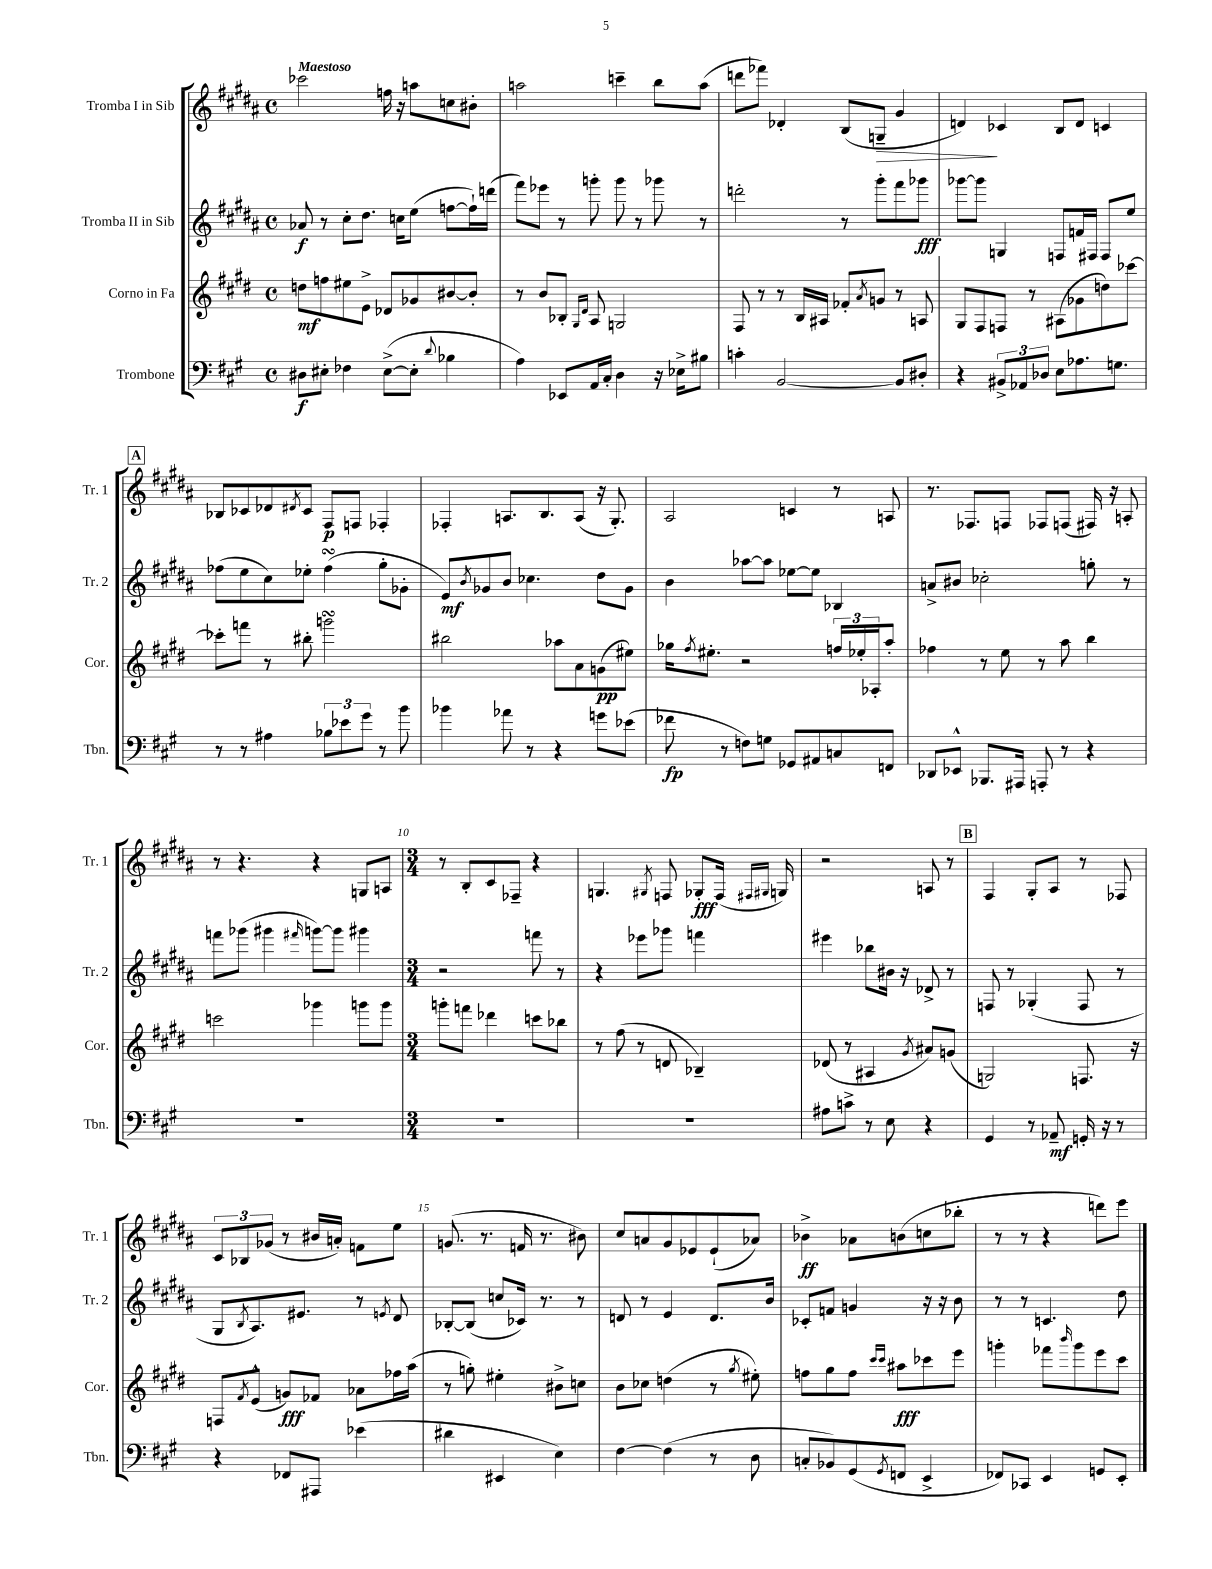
<<
\new StaffGroup <<
\new Staff = "s0" \with { instrumentName = "Tromba I in Sib" shortInstrumentName = "Tr. 1" } {
    \clef treble \key b \major \defaultTimeSignature \time 4/4 \tempo "Maestoso"
    ces'''2 f''16 r16 a''8 c''8 bis'8-. |
    a''2 c'''4-- b''8 a''8( |
    d'''8 fes'''8) des'4-. b8( g8--\> gis'4 |
    d'4\!) ces'4 b8 d'8 c'4 |
    \mark \markup { \box "A" } bes8 ces'8 des'8 \acciaccatura { dis'8 } ces'8 fis8\p f8 fes4-. |
    fes4-. a8. b8. a8( r16 gis8.-.) |
    ais2 c'4 r8 a8 |
    r8. fes8. f8 fes8 f8( fis16) r16 a8-. |
    r8 r4. r4 g8 a8 |
    \numericTimeSignature \time 3/4 r8 b8-. cis'8 fes8-- r4 |
    g4. \acciaccatura { gis8 } f8 ges8-.\fff f16( \grace { fis16 gis16 } g16) |
    r2 a8 r8 |
    \mark \markup { \box "B" } fis4 gis8-. ais8 r8 fes8 |
    \tuplet 3/2 { cis'8 bes8 ges'8( } r8 bis'16 a'16-.) f'8 e''8 |
    g'8.( r8. f'16 r8. bis'8) |
    cis''8 a'8 gis'8 ees'8 ees'8-!( aes'8) |
    bes'4->\ff aes'8 b'8( c''8 bes''8-. |
    r8 r8 r4 d'''8) e'''8 \bar "|." |
}
\new Staff = "s1" \with { instrumentName = "Tromba II in Sib" shortInstrumentName = "Tr. 2" } {
    \clef treble \key b \major \defaultTimeSignature \time 4/4
    aes'8\f r8 cis''8-. dis''8. c''16 e''8( f''8~ f''16-!) d'''16( |
    fis'''8) ees'''8 r8 g'''8-. g'''8 r8 ges'''8 r8 |
    d'''2-. r8 gis'''8-. fis'''8 ges'''8\fff |
    ges'''8~ ges'''8 g4 f8 f'16 fis16 fis8 e''8 |
    \mark \markup { \box "A" } fes''8( e''8 cis''8) ees''8-. fes''4\turn( gis''8-. ges'8-. |
    e'8\mf) \acciaccatura { b'8 } ges'8 b'8 ces''4. dis''8 ges'8 |
    b'4 aes''8~ aes''8 ees''8~ ees''8 bes4 |
    a'8-> bis'8 ces''2-. g''8-. r8 |
    f'''8 ges'''8( gis'''4 \grace { fis'''16 } g'''8~) g'''8 gis'''4 |
    \numericTimeSignature \time 3/4 r2 f'''8 r8 |
    r4 ees'''8 ges'''8 f'''4 |
    eis'''4 bes''8 bis'16 r16 des'8-> r8 |
    \mark \markup { \box "B" } f8 r8 ges4-.( f8 r8 |
    gis8 \acciaccatura { b8 } ais8.) eis'8. r8 \acciaccatura { e'8 } dis'8 |
    bes8~-. bes8( c''8 ces'16) r8. r8 |
    d'8 r8 e'4 d'8. b'16 |
    ces'8-. f'8 g'4 r16 r16 b'8 |
    r8 r8 c'4. dis''8 \bar "|." |
}
\new Staff = "s2" \with { instrumentName = "Corno in Fa" shortInstrumentName = "Cor." } {
    \clef treble \key e \major \defaultTimeSignature \time 4/4
    d''8\mf f''8 eis''8 e'8-> des'8 ges'8 bis'8~ bis'8-. |
    r8 b'8 bes8-. \grace { gis16 dis'16 } a8 g2 |
    fis8 r8 r8 b16 ais16 fes'8-. \acciaccatura { a'8 } g'8 r8 a8 |
    gis8 fis8 f8 r8 ais8( ges'8 d''8) ces'''8~ |
    \mark \markup { \box "A" } ces'''8-. f'''8 r8 bis''8-. g'''2\turn |
    bis''2 aes''8 a'8 g'8\pp( eis''8) |
    ges''16 \acciaccatura { fis''8 } eis''8.-. r2 \tuplet 3/2 { f''16 ees''16-. aes16-. } a''8-. |
    fes''4 r8 e''8 r8 a''8 b''4 |
    c'''2 ges'''4 g'''8 g'''8 |
    \numericTimeSignature \time 3/4 g'''8-. f'''8 des'''4 c'''8 bes''8 |
    r8 fis''8( r8 d'8 bes4--) |
    des'8( r8 ais4 \acciaccatura { gis'8 } ais'8) g'8( |
    \mark \markup { \box "B" } g2) f8. r16 |
    f8 \acciaccatura { fis'8 } e'8-^( g'8\fff) fes'8 aes'8 fes''16 a''16( |
    r8 g''8-.) eis''4-. bis'8-> c''8 |
    b'8 ces''8 d''4( r8 \acciaccatura { gis''8 } eis''8-.) |
    f''8 gis''8 f''8 \grace { cis'''16 cis'''16 } ais''8\fff ces'''8 e'''8 |
    g'''4-. fes'''8 \grace { b'''16 } g'''8 e'''8 cis'''8 \bar "|." |
}
\new Staff = "s3" \with { instrumentName = "Trombone" shortInstrumentName = "Tbn." } {
    \clef bass \key a \major \defaultTimeSignature \time 4/4
    dis8\f eis8-. fes4 eis8~->( eis8-. \appoggiatura { d'8 } bes4 |
    a4) ees,8 a,16 cis16-. d4 r16 ees16-> bis8 |
    c'4-. b,2~ b,8 dis8-. |
    r4 \tuplet 3/2 { bis,8-> aes,8 des8 } e8 aes8. g8. |
    \mark \markup { \box "A" } r8 r8 ais4 \tuplet 3/2 { bes8 ees'8 gis'8 } r8 b'8 |
    bes'4 aes'8 r8 r4 g'8 ees'8( |
    fes'8\fp r8 f8) g8 ges,8 ais,8 c8 f,8 |
    des,8 ees,8-^ bes,,8. ais,,16 a,,8-. r8 r4 |
    R1 |
    \numericTimeSignature \time 3/4 R2. |
    R2. |
    ais8 c'8-> r8 e8 r4 |
    \mark \markup { \box "B" } gis,4 r8 aes,8--\mf g,16-. r16 r8 |
    r4 fes,8 ais,,8 ees'4( |
    dis'4 eis,4 e4) |
    fis4~ fis4( r8 d8 |
    c8-. bes,8) gis,8( \acciaccatura { gis,8 } f,8 e,4-> |
    fes,8) ces,8 e,4 g,8 e,8-. \bar "|." |
}
>>
>>
\layout { \context { \Score \override BarNumber.break-visibility = ##(#f #t #t) barNumberVisibility = #(every-nth-bar-number-visible 5) } }
